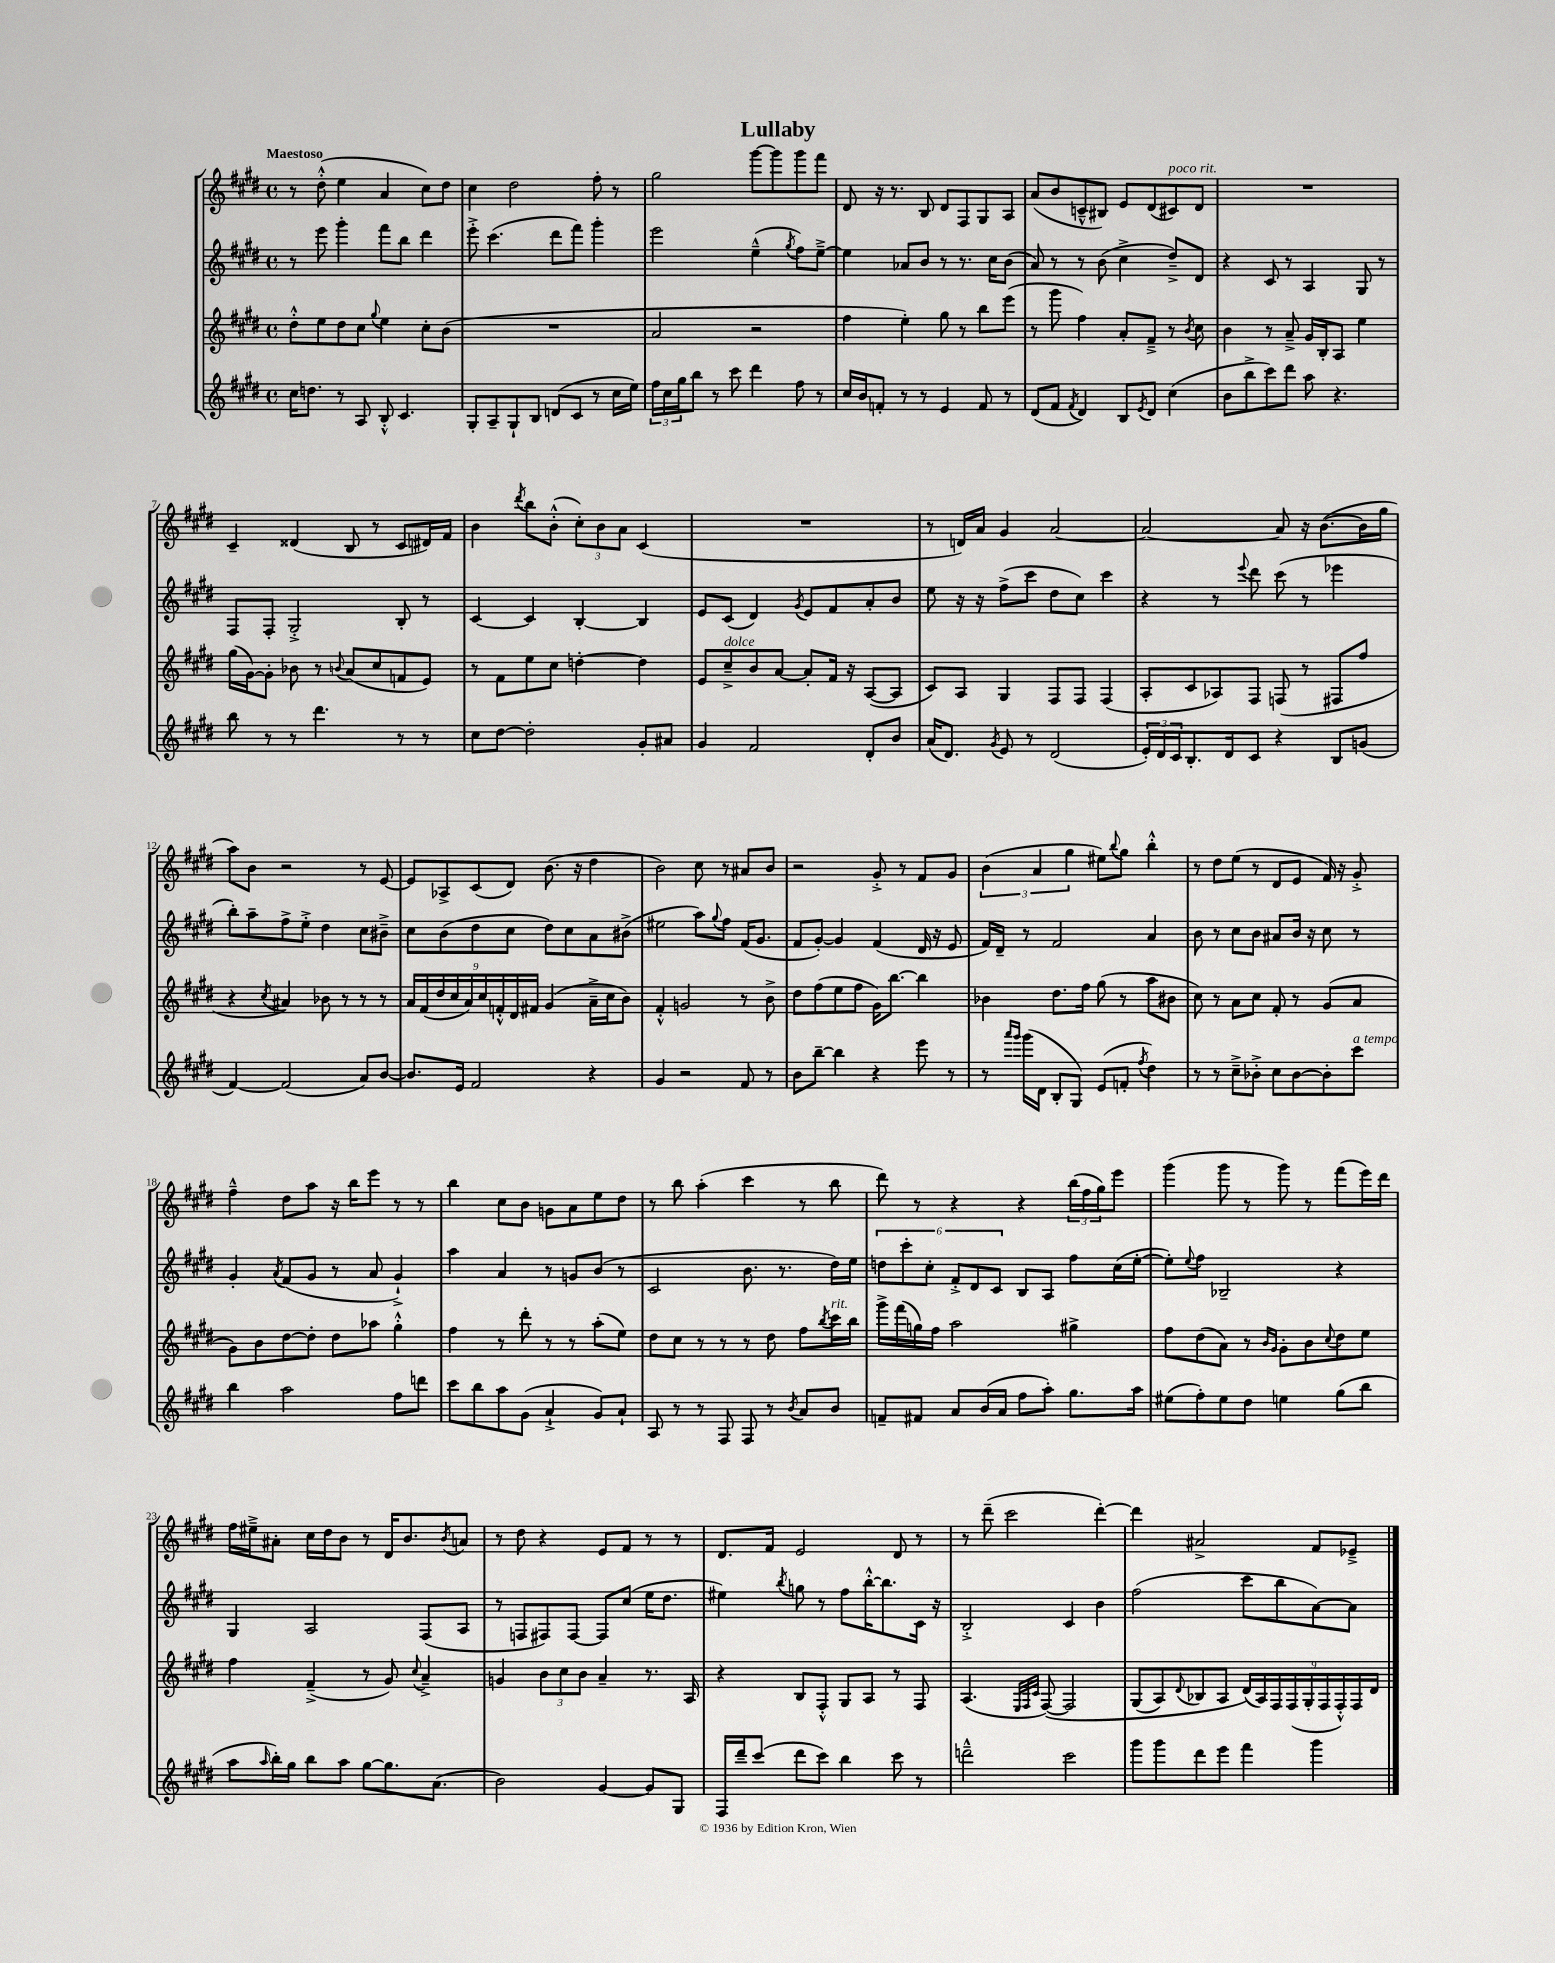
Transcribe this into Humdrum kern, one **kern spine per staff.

**kern	**kern	**kern	**kern
*staff4	*staff3	*staff2	*staff1
*clefG2	*clefG2	*clefG2	*clefG2
*k[f#c#g#d#]	*k[f#c#g#d#]	*k[f#c#g#d#]	*k[f#c#g#d#]
*M4/4	*M4/4	*M4/4	*M4/4
*met(c)	*met(c)	*met(c)	*met(c)
16cc#	8dd#'^^	8r	8r
8.dd	.	.	.
.	8ee	8eee	(8dd#'^^
8r	8dd#	4ggg#'	4ee
8A	8cc#	.	.
.	8qqgg#	.	.
8B'^^	4ee	8fff#	4a
4.c#	.	8bb	.
.	8cc#'	4ddd#	8cc#)
.	(8b	.	8dd#
=	=	=	=
8G#'	1r	8eee'^	4cc#
8A~	.	(4.ccc#	.
8G#`	.	.	2dd#
8B	.	.	.
(8d	.	8ddd#	.
8c#	.	8fff#)	.
8r	.	4ggg#'	8ff#'
16cc#	.	.	8r
16ee)	.	.	.
=	=	=	=
24ff#	2a	2eee	2gg#
24cc#	.	.	.
24gg#	.	.	.
8bb	.	.	.
8r	.	.	.
8ccc#	.	.	.
4ddd#	2r	(4ee~^^	[8ggg#
.	.	.	8ggg#]
.	.	8qgg#	.
8ff#	.	8ff#)	8ggg#
8r	.	[8ee~^	8fff#
=	=	=	=
16cc#	4ff#	4ee]	8d#
16b	.	.	.
8f'	.	.	16r
.	.	.	8.r
8r	4ee')	8a-	.
8r	.	8b	8B
4e	8gg#	8r	8d#
.	8r	8.r	8F#
8f	8bb	.	8G#
.	.	16cc#	.
8r	(8eee	(8b	8A
=	=	=	=
(8d#	8r	8a)	(8a
8f#	8ggg#	8r	8b
8qf#	.	.	.
4d#)	4ff#)	8r	8c~^^
.	.	(8b	8B#)
8B	8a'	4cc#^	8e
8qe	.	.	.
8d#	8f#~^	.	(8d#
(4cc#	8r	8dd#~^)	8c#)
.	8qb	.	.
.	8cc#	8d#	8d#
=	=	=	=
8b	4b	4r	1r
8bb^	.	.	.
8ccc#)	8r	8c#	.
8ddd#	8a~^	8r	.
8aa	16g#	4A	.
.	16B'	.	.
4.r	8A	.	.
.	4ee	8G#	.
.	.	8r	.
=	=	=	=
8bb	(16gg#	8F#	4c#~
.	[16g#)	.	.
8r	8g#']	8F#'	.
8r	8b-	2G#'^	(4d##
4.ddd#	8r	.	.
.	8qqb	.	.
.	(8a	.	8B
.	8cc#	.	8r
8r	8f	8B'	8c#
8r	8e)	8r	16d#)
.	.	.	16f#
=	=	=	=
8cc#	8r	[4c#	4b
[8dd#	8f#	.	.
.	.	.	8qddd#
2dd#']	8ee	4c#]	8bb
.	8cc#	.	(8b'^^
.	[4dd'	[4B'	12cc#')
.	.	.	12b
.	.	.	12a
8g#'	4dd]	4B]	(4c#
8a#	.	.	.
=	=	=	=
4g#	8e	8e	1r
.	8cc#~^	(8c#	.
2f#	8b	4d#)	.
.	[8a	.	.
.	.	8qg#	.
.	8a']	8e	.
.	16f#	8f#	.
.	16r	.	.
8d#'	([8A	8a'	.
8b	8A]	8b	.
=	=	=	=
(16a	8c#)	8ee	8r
8.d#)	.	.	.
.	8A	16r	16d)
.	.	16r	16a
8qg#	.	.	.
8e	4G#	(8ff#^	4g#
8r	.	8ccc#	.
(2d#	8F#	8dd#	[2a
.	8F#	8cc#)	.
.	(4F#	4ccc#	.
=	=	=	=
24e')	8A'	4r	2a_
24d#	.	.	.
24c#	.	.	.
8.B'	8c#	.	.
.	8A-)	8r	.
16d#	.	.	.
.	.	8qqeee	.
8c#	8F#	8ddd#	.
4r	(8F	(8ccc#	8a]
.	8r	8r	16r
.	.	.	([8.b
8B	8F#	4eee-	.
(8g	8ff#	.	16b]
.	.	.	16gg#
=	=	=	=
[4f#)	4r	8bb')	8aa)
.	.	8aa~	8b
.	8qcc#	.	.
(2f#]	4a#)	8ff#^	2r
.	.	8ee'^	.
.	8b-	4dd#	.
.	8r	.	.
8a)	8r	8cc#	8r
[8b	8r	8b#~^	[8e
=	=	=	=
8.b]	18a	8cc#	8e]
.	(18f#	.	.
.	18dd#	.	.
.	.	(8b	8A-^
.	18cc#	.	.
16e	.	.	.
.	18a)	.	.
2f#	.	8dd#	(8c#
.	18cc#	.	.
.	18f'^^	.	.
.	.	8cc#	8d#)
.	18d#	.	.
.	18f#	.	.
.	(4g#	8dd#)	(8.b
.	.	8cc#	.
.	.	.	16r
4r	16a~^	8a	4dd#
.	16cc#	.	.
.	8b)	(8b#^	.
=	=	=	=
4g#	4f#'^^	2ee#	2b)
2r	2g	.	.
.	.	8aa)	8cc#
.	.	8qqgg#	.
.	.	8ff#	8r
8f#	8r	(16f#	8a#
.	.	8.g#	.
8r	8b^	.	8b
=	=	=	=
8b	8dd#	8f#	2r
[8bb~	(8ff#	[8g#')	.
4bb]	8ee	4g#]	.
.	8ff#	.	.
4r	16g#)	(4f#	8g#'^
.	[8.bb	.	.
.	.	.	8r
8eee	4bb]	16d#	8f#
.	.	16r	.
8r	.	8e	8g#
=	=	=	=
8r	4b-	16f#)	(6b
.	.	16d#~	.
16qqaaa	.	.	.
16qqggg#	.	.	.
(16ggg#	.	8r	.
.	.	.	6a
16d#	.	.	.
8B'	8.dd#	2f#	.
.	.	.	6gg#
8G#)	.	.	.
.	16ff#	.	.
(8e	(8gg#	.	8ee#)
.	.	.	8qqbb
8f'	8r	.	8gg#
8qff#	.	.	.
4dd#)	8aa	4a	4bb'^^
.	8b#	.	.
=	=	=	=
8r	8cc#)	8b	8r
8r	8r	8r	8dd#
8cc#~^	8a	8cc#	(8ee
8b-'^	8cc#	8b	8r
8cc#	8f#'	8a#	8d#
[8b-	8r	16b	8e
.	.	16r	.
8b-']	(8g#	8cc#	16f#)
.	.	.	16r
8ccc#	8a	8r	8g#'^
=	=	=	=
4bb	8g#)	4g#'	4ff#~^^
.	8b	.	.
.	.	8qa	.
2aa	[8dd#	(8f#	8dd#
.	8dd#']	8g#	8aa
.	8dd#	8r	16r
.	.	.	16bb
.	8aa-	8a	8eee
8ff#	4gg#'^^	4g#`^)	8r
8ddd	.	.	8r
=	=	=	=
8ccc#	4ff#	4aa	4bb
8bb	.	.	.
8aa	8r	4a	8cc#
(8g#	8ddd#'	.	8b
4a`^	8r	8r	8g
.	8r	8g	8a
8g#)	(8aa'	(8b	8ee
8a`	8ee)	8r	8dd#
=	=	=	=
8A	8dd#	2c#	8r
8r	8cc#	.	8bb
8r	8r	.	(4aa'
8F#	8r	.	.
8F#	8r	8.b	4ccc#
8r	8dd#	.	.
.	.	8.r	.
8qb	.	.	.
8a	8ff#	.	8r
.	8qbb	.	.
8b	16ccc#	16dd#)	8bb
.	16bb	16ee	.
=	=	=	=
8f~	16ggg#^	12dd	8ddd#)
.	(16fff#	.	.
.	.	12ccc#'	.
8f#	16gg)	.	8r
.	.	12cc#'	.
.	16ff#	.	.
8a	2aa	12f#'^	4r
.	.	12d#	.
(16b	.	.	.
.	.	12c#	.
16a	.	.	.
8ff#	.	8B	4r
8aa')	.	8A	.
8.gg#	4gg#^	8ff#	(24bb
.	.	.	24ff#
.	.	.	24gg#)
.	.	(16cc#	8eee
16aa	.	[16ee'	.
=	=	=	=
(8ee#	8ff#	8ee'])	(4ggg#
.	.	8qqee	.
8ff#')	(8dd#	8ff#	.
8ee#	8a)	2B-~	8ggg#
8dd#	8r	.	8r
.	16qqb	.	.
.	16qqg#	.	.
4ee	8g#'	.	8ggg#)
.	8b	.	8r
.	8qqcc#	.	.
(8gg#	8dd#	4r	(8fff#
8bb	8ee	.	16eee)
.	.	.	16ddd#
=	=	=	=
8aa	4ff#	4G#	16ff#
.	.	.	16ee#~^
16qqaa	.	.	.
16bb')	.	.	8a#'
16gg#	.	.	.
8bb	(4f#~^	2A	16cc#
.	.	.	16dd#
8aa	.	.	8b
[8gg#	8r	.	8r
8.gg#]	8g#)	.	16d#
.	.	.	8.b
.	8qqcc#	.	.
.	4a~^	(8F#	.
(8.a	.	.	.
.	.	.	8qb
.	.	8A	8a
=	=	=	=
2b)	4g	8r	8r
.	.	8F	8dd#
.	12b	8F#)	4r
.	12cc#	.	.
.	.	[8F#	.
.	12b	.	.
[4g#	4a~	8F#]	8e
.	.	(8cc#	8f#
8g#]	8.r	16ee	8r
.	.	8.dd#	.
8G#	.	.	8r
.	16A	.	.
=	=	=	=
16F#	4r	4ee#)	8.d#
16ddd#~	.	.	.
(8ccc#	.	.	.
.	.	.	16f#
.	.	8qbb	.
8ddd#	8B	8gg	2e
8ccc#)	8F#'^^	8r	.
4bb	8G#	8ff#	.
.	8A	[16bb'^^	.
.	.	8.bb]	.
8ccc#	8r	.	8d#
8r	8F#	16c#	8r
.	.	16r	.
=	=	=	=
2ddd~^^	(4.A	2B'^	8r
.	.	.	(8ddd#~
.	.	.	2ccc#
.	32qqE	.	.
.	32qqF#	.	.
.	32qqc#	.	.
.	&([8F#)	.	.
2ccc#	2F#]	4c#	.
.	.	4b	[4ddd#')
=	=	=	=
8ggg#	(8G#	(2ff#	4ddd#]
8ggg#	8A)	.	.
.	8qqd#	.	.
8ddd#	8B-	.	2a#^
8eee	8A	.	.
4fff#	(18d#&)	8ccc#	.
.	18A)	.	.
.	18F#	.	.
.	.	8bb	.
.	(18F#	.	.
.	18G#'	.	.
4ggg#	.	[8a)	8f#
.	18F#	.	.
.	18F#'^^)	.	.
.	.	8a]	8e-~^
.	18F#	.	.
.	18d#	.	.
==	==	==	==
*-	*-	*-	*-
